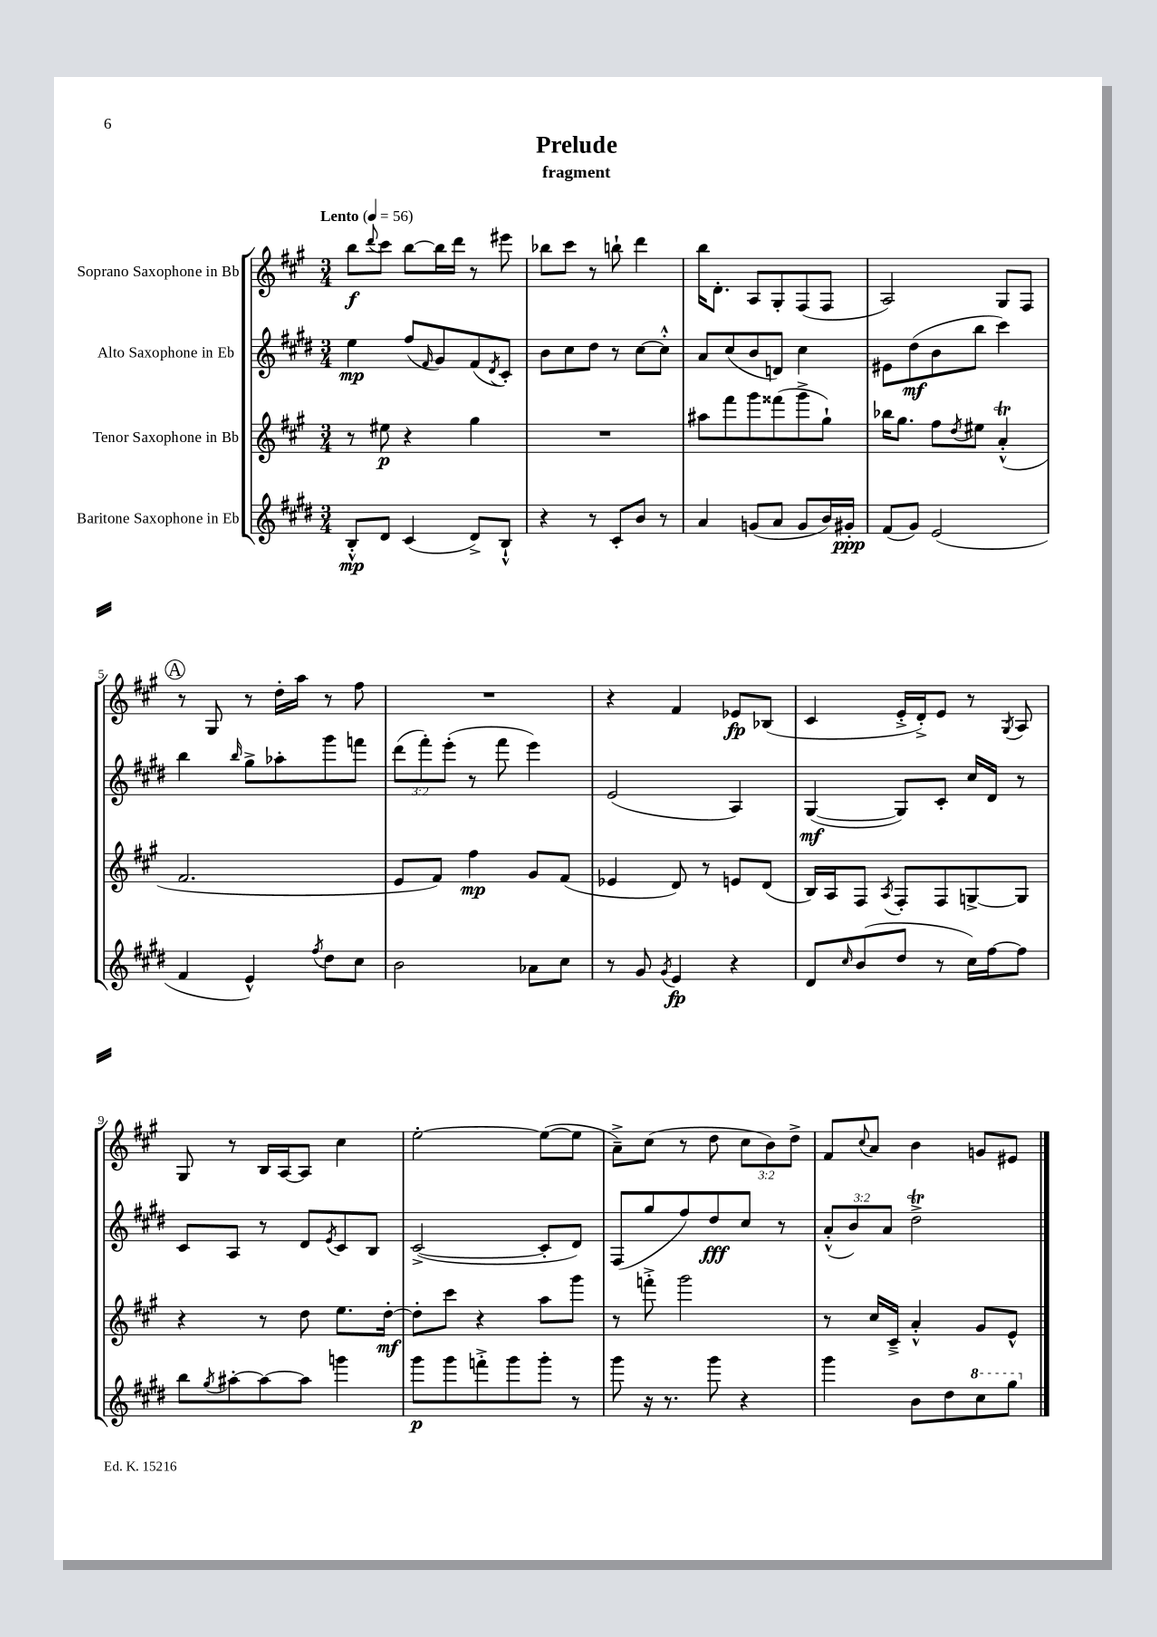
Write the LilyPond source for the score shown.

\header { title = "Prelude" subtitle = "fragment" }
<<
\new StaffGroup <<
\new Staff = "s0" \with { instrumentName = "Soprano Saxophone in Bb" } {
    \clef treble \key a \major \numericTimeSignature \time 3/4 \override Staff.TupletNumber.text = #tuplet-number::calc-fraction-text \tempo "Lento" 4 = 56
    b''8\f \appoggiatura { d'''8 } cis'''8 b''8~ b''16 d'''16 r8 eis'''8 |
    bes''8 cis'''8 r8 b''8-! d'''4 |
    b''16 d'8.-. a8 gis8-. fis8( fis8 |
    a2) gis8 fis8 |
    \mark \markup { \circle "A" } r8 gis8 r8 d''16-. a''16 r8 fis''8 |
    R2. |
    r4 fis'4 ees'8\fp bes8( |
    cis'4 e'16-.-> d'16-.->) e'8 r8 \acciaccatura { gis8 } a8 |
    gis8 r8 b16 a16~ a8 cis''4 |
    e''2~-. e''8~( e''8 |
    a'8--->) cis''8( r8 d''8 \tuplet 3/2 { cis''8 b'8) d''8-> } |
    fis'8 \appoggiatura { cis''8 } a'8 b'4 g'8 eis'8 \bar "|." |
}
\new Staff = "s1" \with { instrumentName = "Alto Saxophone in Eb" } {
    \clef treble \key e \major \numericTimeSignature \time 3/4 \override Staff.TupletNumber.text = #tuplet-number::calc-fraction-text
    e''4\mp fis''8( \grace { fis'16 } gis'8) fis'8( \acciaccatura { dis'8 } cis'8-.) |
    b'8 cis''8 dis''8 r8 cis''8~ cis''8-.-^ |
    a'8 cis''8( b'8 d'8) cis''4 |
    eis'8 dis''8\mf( b'8 b''8 cis'''4) |
    \mark \markup { \circle "A" } b''4 \grace { b''16 } gis''8-> aes''8-. gis'''8 f'''8 |
    \tuplet 3/2 { dis'''8( fis'''8-.) e'''8-.( } r8 fis'''8 e'''4) |
    e'2( a4) |
    gis4~\mf( gis8) cis'8-. cis''16 dis'16 r8 |
    cis'8 a8 r8 dis'8 \acciaccatura { e'8 } cis'8 b8 |
    cis'2~->( cis'8-. dis'8) |
    fis8( gis''8 fis''8) dis''8\fff cis''8 r8 |
    \tuplet 3/2 { a'8-.-^( b'8) a'8 } dis''2->\trill \bar "|." |
}
\new Staff = "s2" \with { instrumentName = "Tenor Saxophone in Bb" } {
    \clef treble \key a \major \numericTimeSignature \time 3/4
    r8 eis''8\p r4 gis''4 |
    R2. |
    ais''8 fis'''8 gis'''8 fisis'''8( gis'''8-> gis''8-!) |
    bes''16 gis''8. fis''8 \acciaccatura { d''8 } eis''8 a'4-.-^\trill( |
    \mark \markup { \circle "A" } fis'2. |
    e'8 fis'8) fis''4\mp gis'8 fis'8( |
    ees'4 d'8) r8 e'8 d'8( |
    b16) a16 fis8 \acciaccatura { a8 } fis8-. fis8 g8~-> g8 |
    r4 r8 d''8 e''8. d''16~-.\mf |
    d''8-. cis'''8 r4 a''8 gis'''8 |
    r8 f'''8-.-> gis'''2 |
    r8 cis''16 cis'16---> a'4-.-^ gis'8 e'8-^ \bar "|." |
}
\new Staff = "s3" \with { instrumentName = "Baritone Saxophone in Eb" } {
    \clef treble \key e \major \numericTimeSignature \time 3/4
    b8-.-^\mp dis'8 cis'4( dis'8->) b8-!-^ |
    r4 r8 cis'8-. b'8 r8 |
    a'4 g'8( a'8 g'8 b'16) gis'16-.\ppp |
    fis'8( gis'8) e'2( |
    \mark \markup { \circle "A" } fis'4 e'4-^) \acciaccatura { fis''8 } dis''8 cis''8 |
    b'2 aes'8 cis''8 |
    r8 gis'8 \acciaccatura { gis'8 } e'4\fp r4 |
    dis'8 \grace { cis''16 } b'8( dis''8 r8 cis''16) fis''16~ fis''8 |
    b''8 \acciaccatura { gis''8 } ais''8~-. ais''8~ ais''8 g'''4 |
    gis'''8\p gis'''8 f'''8-.-> gis'''8 gis'''8-. r8 |
    gis'''8 r16 r8. gis'''8 r4 |
    gis'''4 b'8 dis''8 \ottava #1 cis'''8 gis'''8 \ottava #0 \bar "|." |
}
>>
>>
